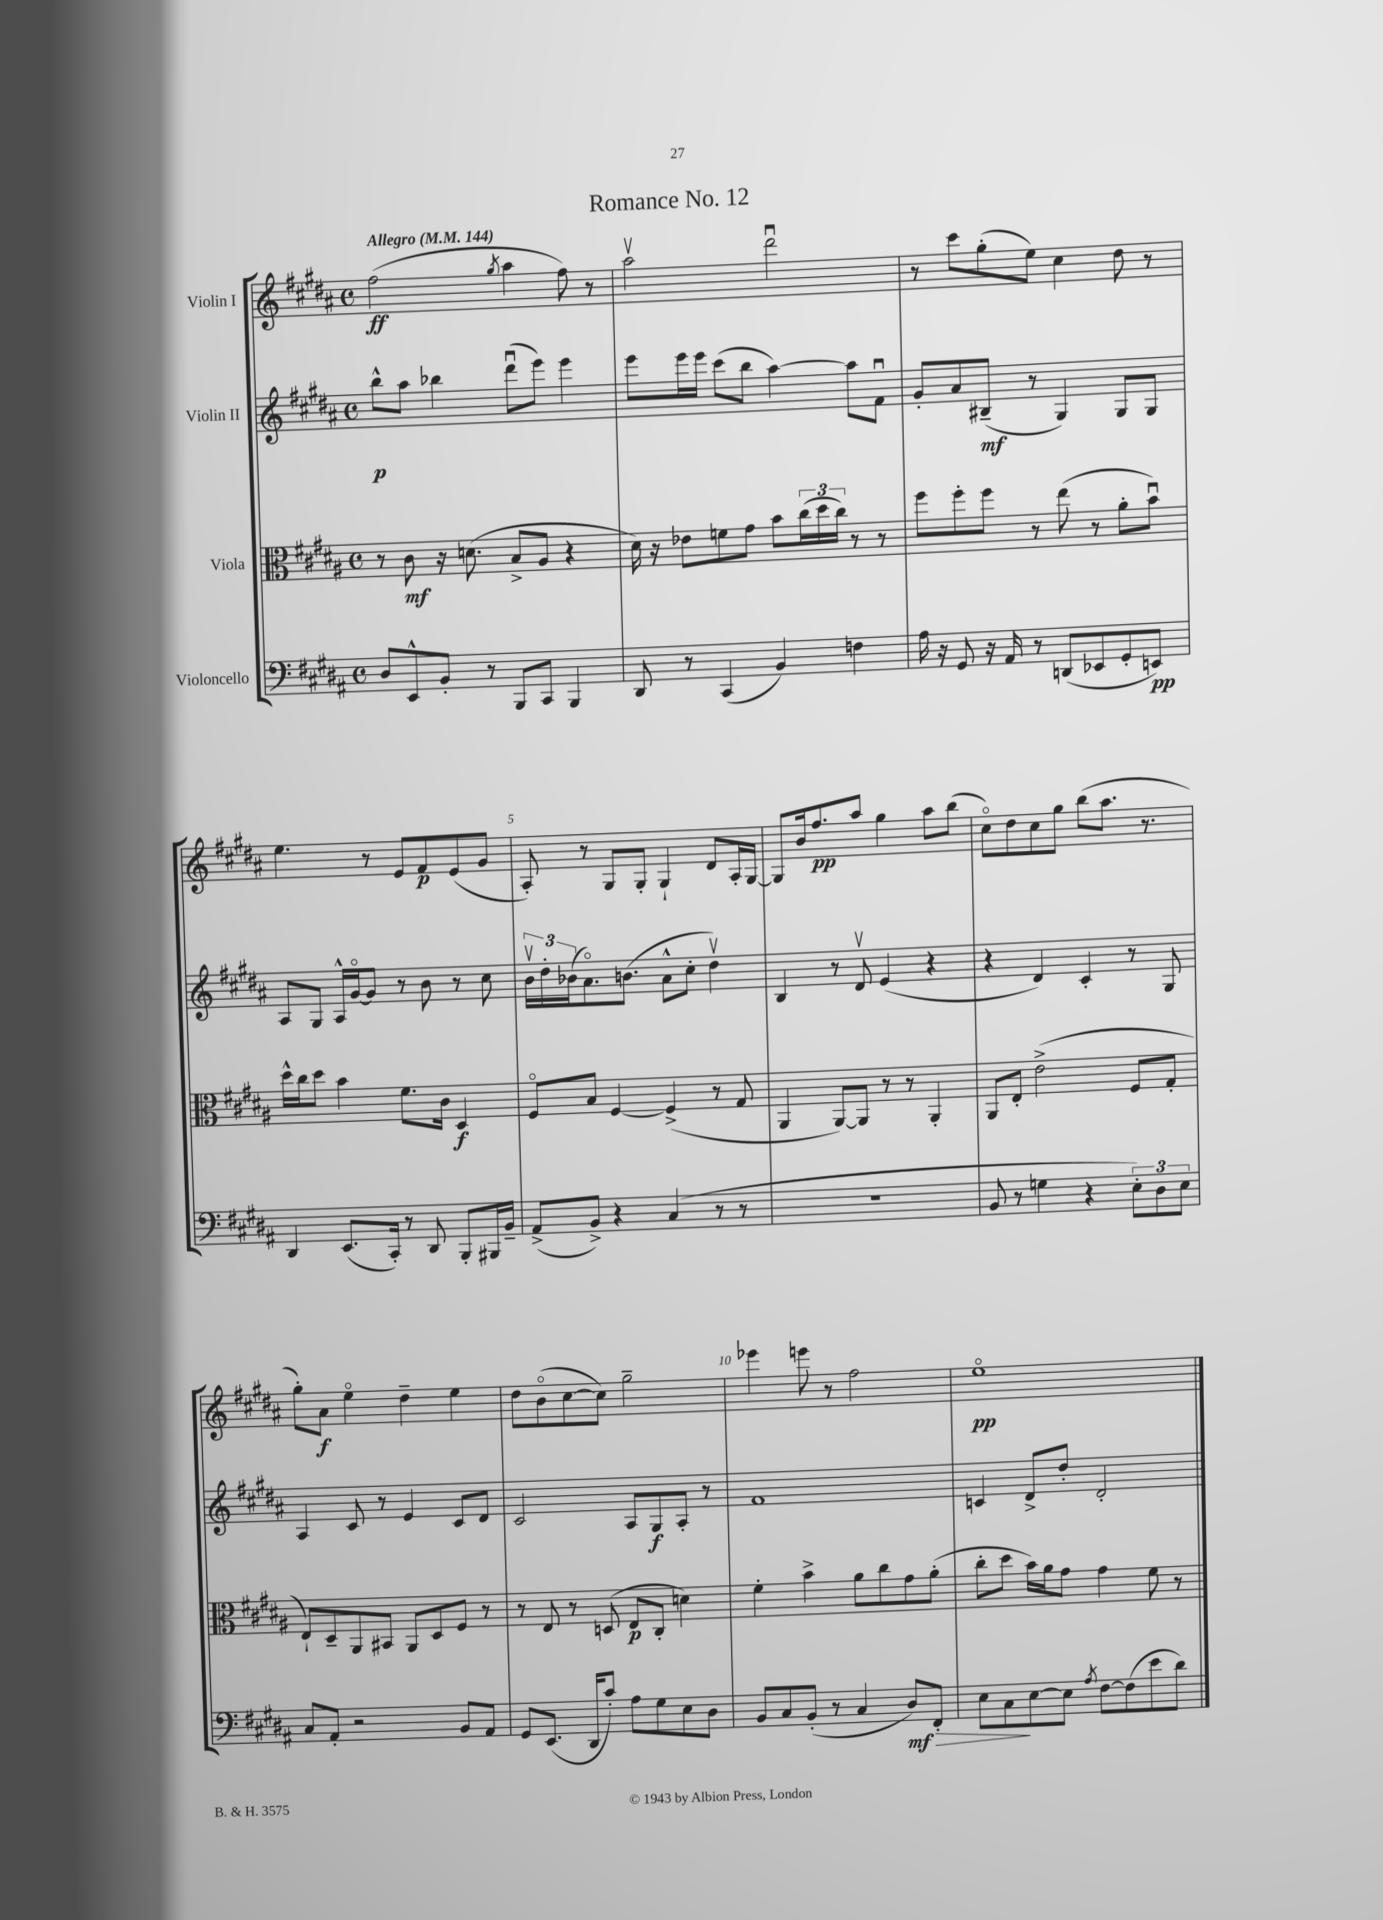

**kern	**kern	**kern	**kern
*staff4	*staff3	*staff2	*staff1
*clefF4	*clefC3	*clefG2	*clefG2
*k[f#c#g#d#a#]	*k[f#c#g#d#a#]	*k[f#c#g#d#a#]	*k[f#c#g#d#a#]
*M4/4	*M4/4	*M4/4	*M4/4
*met(c)	*met(c)	*met(c)	*met(c)
*MM144	*MM144	*MM144	*MM144
8D#/L	8r	8bb^^\L	(2ff#\
8EE^^/	8c#\	8aa#\J	.
8BB'/J	16r	4bb-\	.
.	(8.d\	.	.
8r	.	.	.
.	.	.	8qgg#/
8BBB/L	8B^/L	(8ddd#u\L	4aa#\
8CC#/J	8A#/J	8eee\J)	.
4BBB/	4r	4eee\	8ff#\)
.	.	.	8r
=	=	=	=
8DD#/	16d#\)	8eee\L	2aa#v\
.	16r	.	.
8r	8e-\L	16eee\L	.
.	.	16eee\JJ	.
(4CC#/	8f\	(8ccc#\L	.
.	8g#\J	8bb\J	.
4BB/)	8b\L	[4aa#\)	2ddd#u\
.	(24cc#\L	.	.
.	24dd#\	.	.
.	24cc#\JJ)	.	.
4F\	8r	8aa#\]L	.
.	8r	8f#u\J	.
=	=	=	=
16A#\	8ff#\L	8g#'/L	8r
16r	.	.	.
8GG#/	8ff#'\	8a#/	8ccc#\L
16r	8ff#\J	(8B#~/J	(8gg#'\
16AA#/	.	.	.
8r	8r	8r	8ee\J)
(8DD/L	(8ee\	4G#/)	4cc#\
8EE-/	8r	.	.
8GG#'/	8a#'\L	8G#/L	8dd#\
8EE/J)	8bu\J)	8G#/J	8r
=	=	=	=
4DD#/	16dd#^^\LL	8A#/L	4.ee\
.	16cc#\J	.	.
.	8dd#\J	8G#/J	.
(8.EE/L	4b\	16A#^^/LL	.
.	.	[16g#o/J	.
.	.	8g#/]J	8r
16CC#'/Jk)	.	.	.
8r	8.f#\L	8r	8e/L
8DD#/	.	8b\	8f#/
.	16c#\Jk	.	.
8BBB'/L	4D#/	8r	(8e/
16BBB#/L	.	8cc#\	8g#/J
16BB~/JJ	.	.	.
=	=	=	=
(8AA#^/L	8F#o/L	24bv\LL	8A#'/)
.	.	24dd#'\	.
.	.	(24b-\J	.
8BB^/J)	8B/J	8.a#o\)	8r
4r	[4F#/	.	8G#/L
.	.	(8.b\J	.
.	.	.	8G#'/J
(4C#/	(4F#^/]	8a#^^\L	4G#`/
.	.	8cc#'\J	.
8r	8r	4dd#v\)	8d#/L
8r	8G#/	.	16A#'/L
.	.	.	[16G#/JJ
=	=	=	=
1r	4AA#/	4B/	8G#/]L
.	.	.	16b/k
.	.	.	8.ff#/
.	[8AA#/L)	8r	.
.	8AA#/]J	8d#v/	8aa#/J
.	8r	(4e/	4gg#\
.	8r	.	.
.	4AA#'/	4r	8aa#\L
.	.	.	(8bb\J
=	=	=	=
8BB/	8AA#/L	4r	8cc#o\L)
8r	8E'/J	.	8dd#\
4G\	(2e^\	4d#/)	8cc#\
.	.	.	8gg#\J
4r	.	4c#'/	(8bb\L
.	.	.	8.aa#\J
12E'\L)	8F#/L	8r	.
.	.	.	8.r
12D#\	.	.	.
.	8G#'/J	8G#/	.
12E\J	.	.	.
=	=	=	=
8C#/L	8E`/L)	4A#/	8gg#'\L)
8AA#'/J	8D#~/	.	8a#\J
2r	8AA#/	8c#/	4eeo\
.	8BB#/J	8r	.
.	8AA#/L	4e/	4dd#~\
.	8D#/	.	.
8BB/L	8F#/J	8c#/L	4ee\
8AA#/J	8r	8d#/J	.
=	=	=	=
8GG#/L	8r	2c#/	8dd#\L
(8.EE/J	8E/	.	(8bo\
.	8r	.	[8cc#\
16DD#/LK	.	.	.
8c#'/J)	(8D/	.	8cc#\]J)
8A#\L	8E/L	8A#/L	2gg#~\
8G#\	8C#'/J	8G#/	.
8E\	4d\)	8A#'/J	.
8D#\J	.	8r	.
=	=	=	=
8BB/L	4f#'\	1f#	4eee-\
8C#/	.	.	.
(8BB'/J	4b^\	.	8eee\
8r	.	.	8r
4C#/	8a#\L	.	2ff#\
.	8cc#\	.	.
8D#/L)	8g#\	.	.
8FF#'/J	(8a#'\J	.	.
=	=	=	=
8E\L	8cc#'\L	4c/	1eeo
8C#\	8dd#\J	.	.
[8E\	16b\LL)	8d#^/L	.
.	16a#\J	.	.
8E\]J	8g#\J	8dd#'/J	.
8qA#/	.	.	.
[8F#\L	4g#\	2d#'/	.
(8F#\]	.	.	.
8e\	8f#\	.	.
8d#\J)	8r	.	.
==	==	==	==
*-	*-	*-	*-
